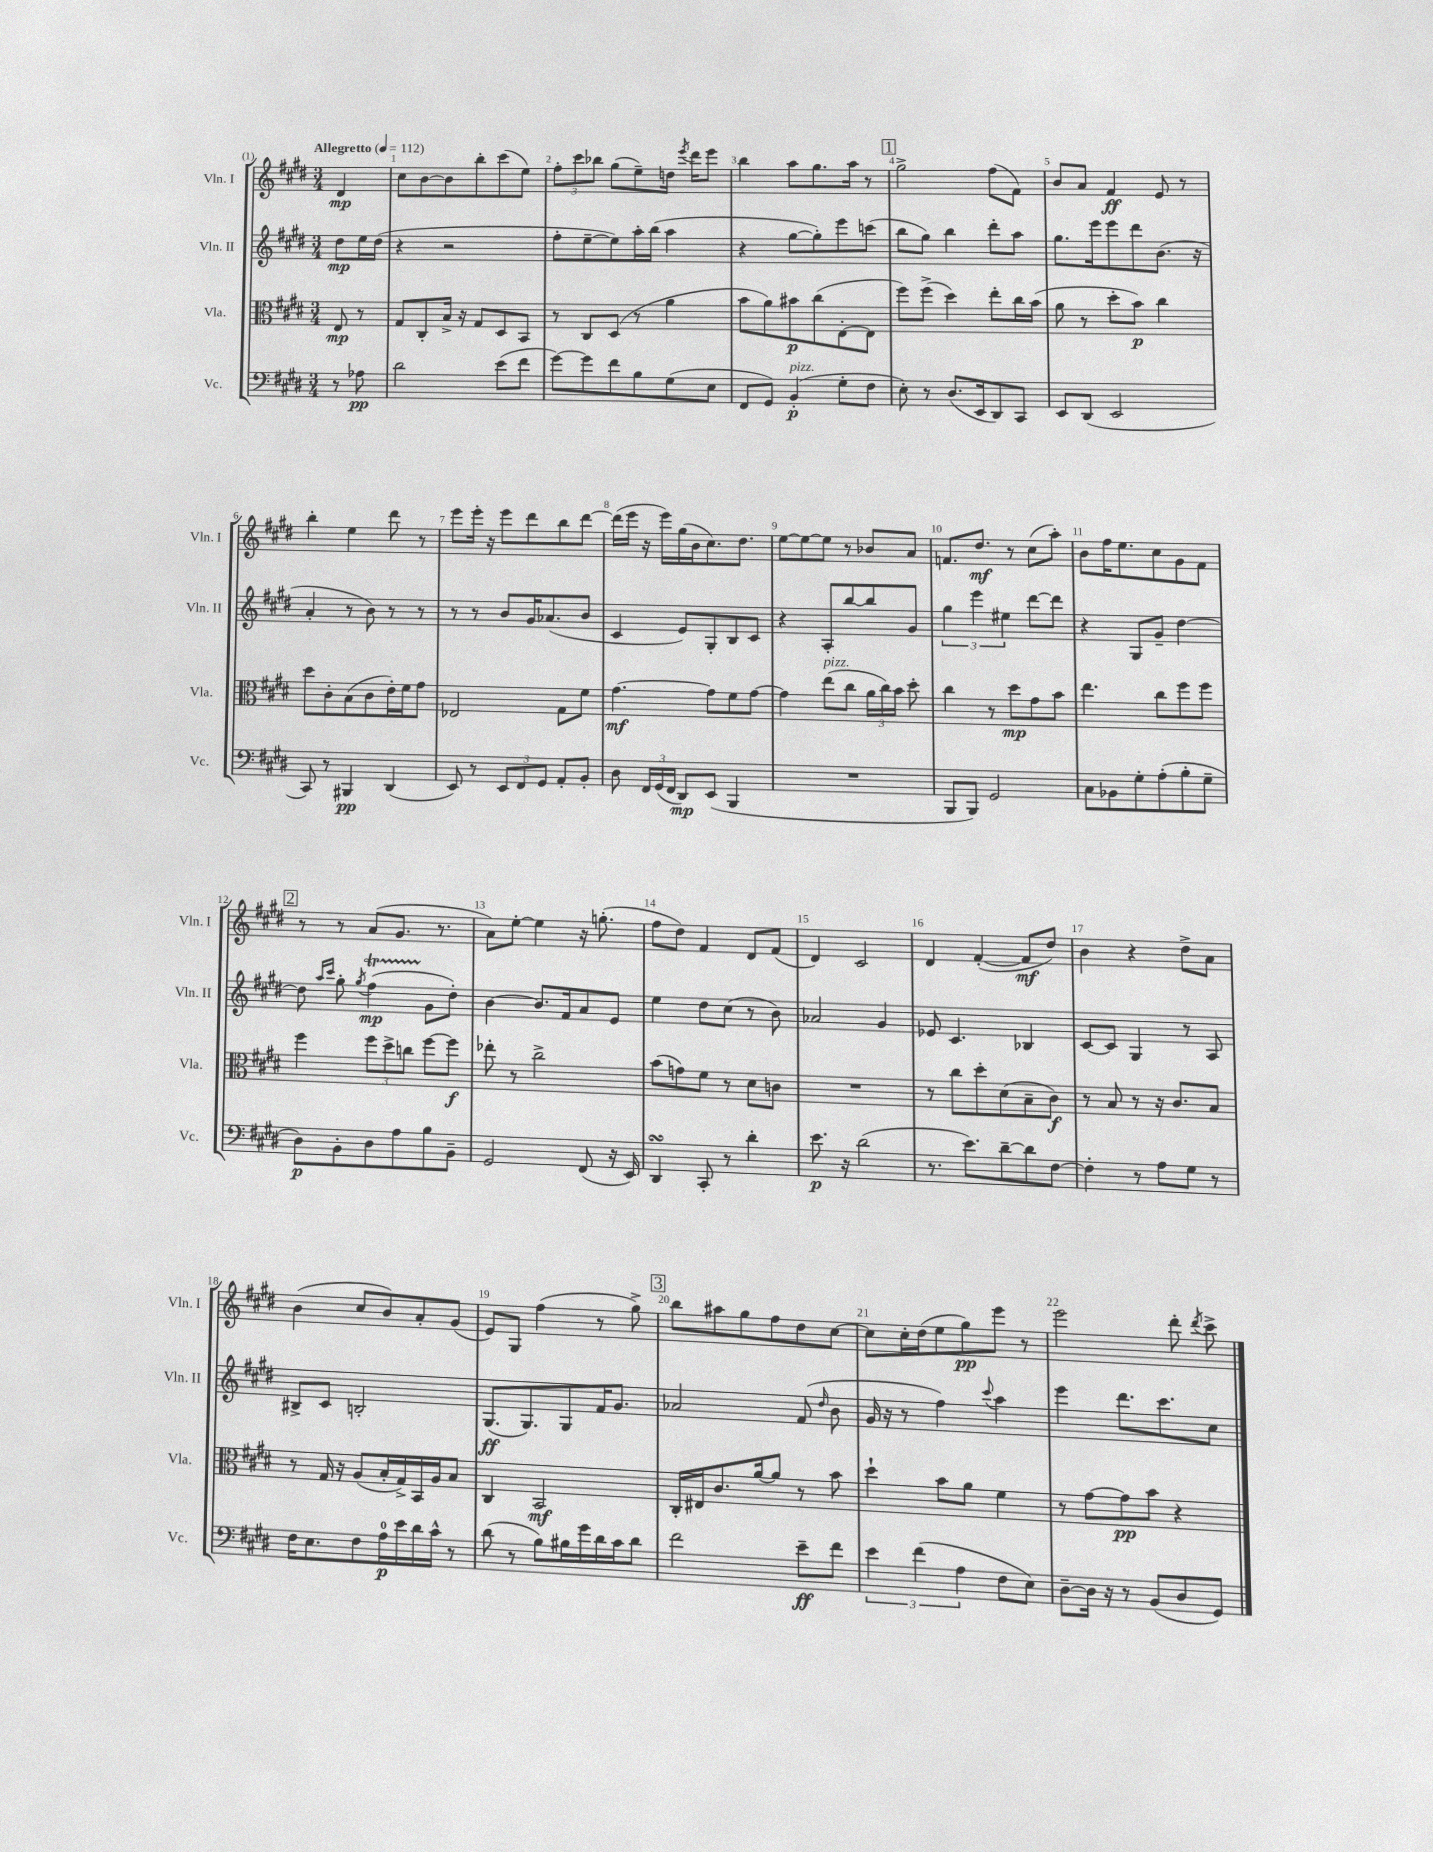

**kern	**kern	**kern	**kern
*staff4	*staff3	*staff2	*staff1
*clefF4	*clefC3	*clefG2	*clefG2
*k[f#c#g#d#]	*k[f#c#g#d#]	*k[f#c#g#d#]	*k[f#c#g#d#]
*M3/4	*M3/4	*M3/4	*M3/4
*MM112	*MM112	*MM112	*MM112
8r	8E/	8dd#\L	4d#/
8A-\	8r	16ee\L	.
.	.	(16dd#\JJ	.
=	=	=	=
2d#\	8G#/L	4r	8cc#\L
.	8C#'/	.	[8b\
.	16B^/Jk	2r	8b\]
.	16r	.	.
.	8G#/L	.	8bb'\
(8e\L	8D#/	.	(8ccc#\
8f#\J	8BB/J	.	8ee\J)
=	=	=	=
[8g#\L)	8r	8ff#'\L	12ff#'\L
.	.	.	12ccc#\
8g#\]	8C#/L	[8ee~\	.
.	.	.	12bb-\J
8f#\	(8D#/J	8ee\])	(8gg#\L
8B\	8r	16aa'\L	8ee~\)
.	.	(16bb\JJ	.
(8G#\	4a\	4aa\	16dd\Jk
.	.	.	8qeee/
.	.	.	16ddd#\LK
8E\J	.	.	8eee\J
=	=	=	=
8FF#/L	8b\L	4r	4bb\
8GG#/J)	8a\)	.	.
(4BB'/	8b#\	[8gg#\L	8aa\L
.	(8cc#\	8gg#'\])	8.gg#\
8G#'\L	[8E'\	8eee\	.
.	.	.	16aa\Jk
8F#\J	8E\]J	(8ccc\J	8r
=	=	=	=
8E'\)	8ff#\L)	8bb\L	2gg#^\
8r	(8ff#^\J	8gg#\J)	.
(8.D#/L	4dd#\)	4bb\	.
16EE/k	.	.	.
8DD#/)	8ee'\L	8ddd#'\L	(8ff#\L
8CC#/J	16cc#\L	8aa\J	8f#\J)
.	(16b\JJ	.	.
=	=	=	=
8EE/L	8a\	8.gg#\L	8b/L
(8DD#/J	8r	.	8a/J
.	.	16eee\k	.
2EE/	8dd#'\L	8eee\	4f#/
.	8b\J)	8ddd#\	.
.	4cc#\	(8.b\J	8e/
.	.	.	8r
.	.	16r	.
=	=	=	=
8CC#/)	8dd#\L	4a'/	4bb'\
8r	8c#'\	.	.
4BBB#/	(8B\	8r	4ee\
.	8c#\	8b\)	.
(4DD#/	16e'\L)	8r	8ddd#\
.	16f#\J	.	.
.	8g#\J	8r	8r
=	=	=	=
8EE/)	2E-/	8r	8eee\L
8r	.	8r	16eee'\Jk
.	.	.	16r
12EE/L	.	8b/L	8eee\L
12FF#/	.	.	.
.	.	16g#/K	8ddd#\
12GG#/J	.	.	.
.	.	(8.a-/	.
8AA'/L	8G#\L	.	8bb\
8BB'/J	8f#\J	8b/J	[8ddd#\J
=	=	=	=
8D#\	[4.g#\	4c#/	(16ddd#\]LL
.	.	.	16eee\JJ
24FF#/LL	.	.	16r
(24GG#/	.	.	.
.	.	.	16eee\LL)
24FF#/JJ	.	.	.
8DD#/L)	.	8e/L)	(16gg#\
.	.	.	16b\J
(8EE/J	8g#\]L	8G#'/	8.cc#\)
4BBB/	8f#\	8B/	.
.	.	.	8.dd#\J
.	[8g#\J	8c#/J	.
=	=	=	=
2.r	4g#\]	4r	[8ee\L
.	.	.	8ee\_
.	(8ee\L	8A'/L	8ee\]J
.	8cc#\J	[8bb/	8r
.	24a\LL	8bb/]	8b-/L
.	24cc#\)	.	.
.	24b\JJ	.	.
.	8dd#'\	8g#/J	8a/J
=	=	=	=
8BBB/L	4cc#\	6gg#\	8.f/L
8BBB/J)	.	.	.
.	.	6eee\	.
.	.	.	8.dd#/J
2GG#/	8r	.	.
.	.	6ee#\	.
.	8dd#\L	.	8r
.	8g#\	[8ddd#\L	(8cc#\L
.	8b\J	8ddd#\]J	8aa'\J)
=	=	=	=
8C#\L	4.ee\	4r	8b\L
8BB-\	.	.	16ff#\K
.	.	.	8.ee\
8G#'\	.	8G#/L	.
(8A'\	8cc#\L	8g#~/J	8cc#\
8B'\	8ff#\	[4dd#\	8g#\
8G#~\J	8ff#\J	.	8f#\J
=	=	=	=
8D#\L)	4ff#\	8dd#\]	8r
.	.	16qqaa/LL	.
.	.	16qqccc#/JJ	.
8BB'\	.	8gg#'\	8r
.	.	8qgg#/	.
8D#\	12ff#\L	(4ff#\	(8a/L
.	12dd#^\	.	.
8A\	.	.	8.g#/J
.	12cc\J	.	.
8B\	[8ff#\L	8g#\L	.
.	.	.	8.r
8BB~\J	8ff#\]J	8dd#'\J)	.
=	=	=	=
2GG#/	8ee-'\	[4b\	8a\L)
.	8r	.	[8ee'\J
.	2cc#^\	8.b/]L	4ee\]
.	.	16f#/k	.
(8FF#/	.	8a/	16r
.	.	.	(8.gg'\
16r	.	8e/J	.
16EE/)	.	.	.
=	=	=	=
4DD#/	(8b\L	4ee\	8ff#\L
.	8g\)	.	8dd#\J)
8CC#'/	8f#\J	8dd#\L	4f#/
8r	8r	(8cc#\J	.
4d#'\	8d#\L	8r	8d#/L
.	8c\J	8b\)	(8f#/J
=	=	=	=
8.e\	2.r	2a-/	4d#/)
16r	.	.	.
(2d#\	.	.	2c#/
.	.	4g#/	.
=	=	=	=
8.r	8r	8e-/	4d#/
.	8cc#\L	4.c#/	.
8.e\L)	.	.	.
.	8dd#'\	.	([4f#'/
[8d#~\	(8d#\	.	.
8d#\]	8B~\	4B-/	8f#/]L
[8F#\J	8c#\J)	.	8dd#/J)
=	=	=	=
4F#'\]	8r	[8c#/L	4b\
.	8B/	8c#/]J	.
8r	8r	4G#/	4r
8A\L	16r	.	.
.	8.c#/L	.	.
8G#\J	.	8r	8dd#^\L
8r	8B/J	8A/	8a\J
=	=	=	=
16F#\LK	8r	8B#^/L	(4b\
8.E\	.	.	.
.	16G#/	8c#/J	.
.	16r	.	.
8F#\	(8A/L	2B'/	8cc#/L
16A\L	16B'/L	.	8b/)
16e\	16G#^/)	.	.
16d#\	16BB/	.	8a'/
16c#^^\JJ	16A/J	.	.
8r	8B/J	.	(8g#/J
=	=	=	=
(8d#\	4C#/	(8.G#/L	8e/L)
8r	.	.	8G#/J
.	.	8.G#/)	.
8B\L)	2BB/	.	(4ff#\
16B#\L	.	8G#/	.
16g#\	.	.	.
16d#\	.	16f#/K	8r
16c#\J	.	8.g#/J	.
8d#\J	.	.	8gg#^\)
=	=	=	=
2f#\	16C#'/LL	2a-/	8bb\L
.	16E#/J	.	.
.	8.c#/	.	8aa#\
.	.	.	8gg#\
.	[16a/k	.	.
.	8a/]J	.	8ff#\
8e~\L	8r	(8f#/	8dd#\
.	.	16qqdd#/	.
8f#\J	8b\	8b\	[8cc#\J
=	=	=	=
6e\	4dd#`\	16g#/	8cc#\]L
.	.	16r	.
.	.	8r	16cc#'\L
(6f#\	.	.	.
.	.	.	(16dd#\J
.	8b\L	4ff#\)	8ee\
6A\	.	.	.
.	8a\J	.	8gg#\)
.	.	8qqccc#/	.
8F#\L	4f#\	4aa\	8eee\J
8E\J)	.	.	8r
=	=	=	=
[8D#~\L	8r	4eee\	2eee\
16D#\]Jk	[8g#\L	.	.
16r	.	.	.
8r	8g#\]	8.ddd#\L	.
(8BB/L	8b\J	.	.
.	.	8.ccc#\	.
8D#/	4r	.	8ddd#'\
.	.	.	8qddd#/
8GG#/J)	.	8cc#\J	8ccc#^\
==	==	==	==
*-	*-	*-	*-
